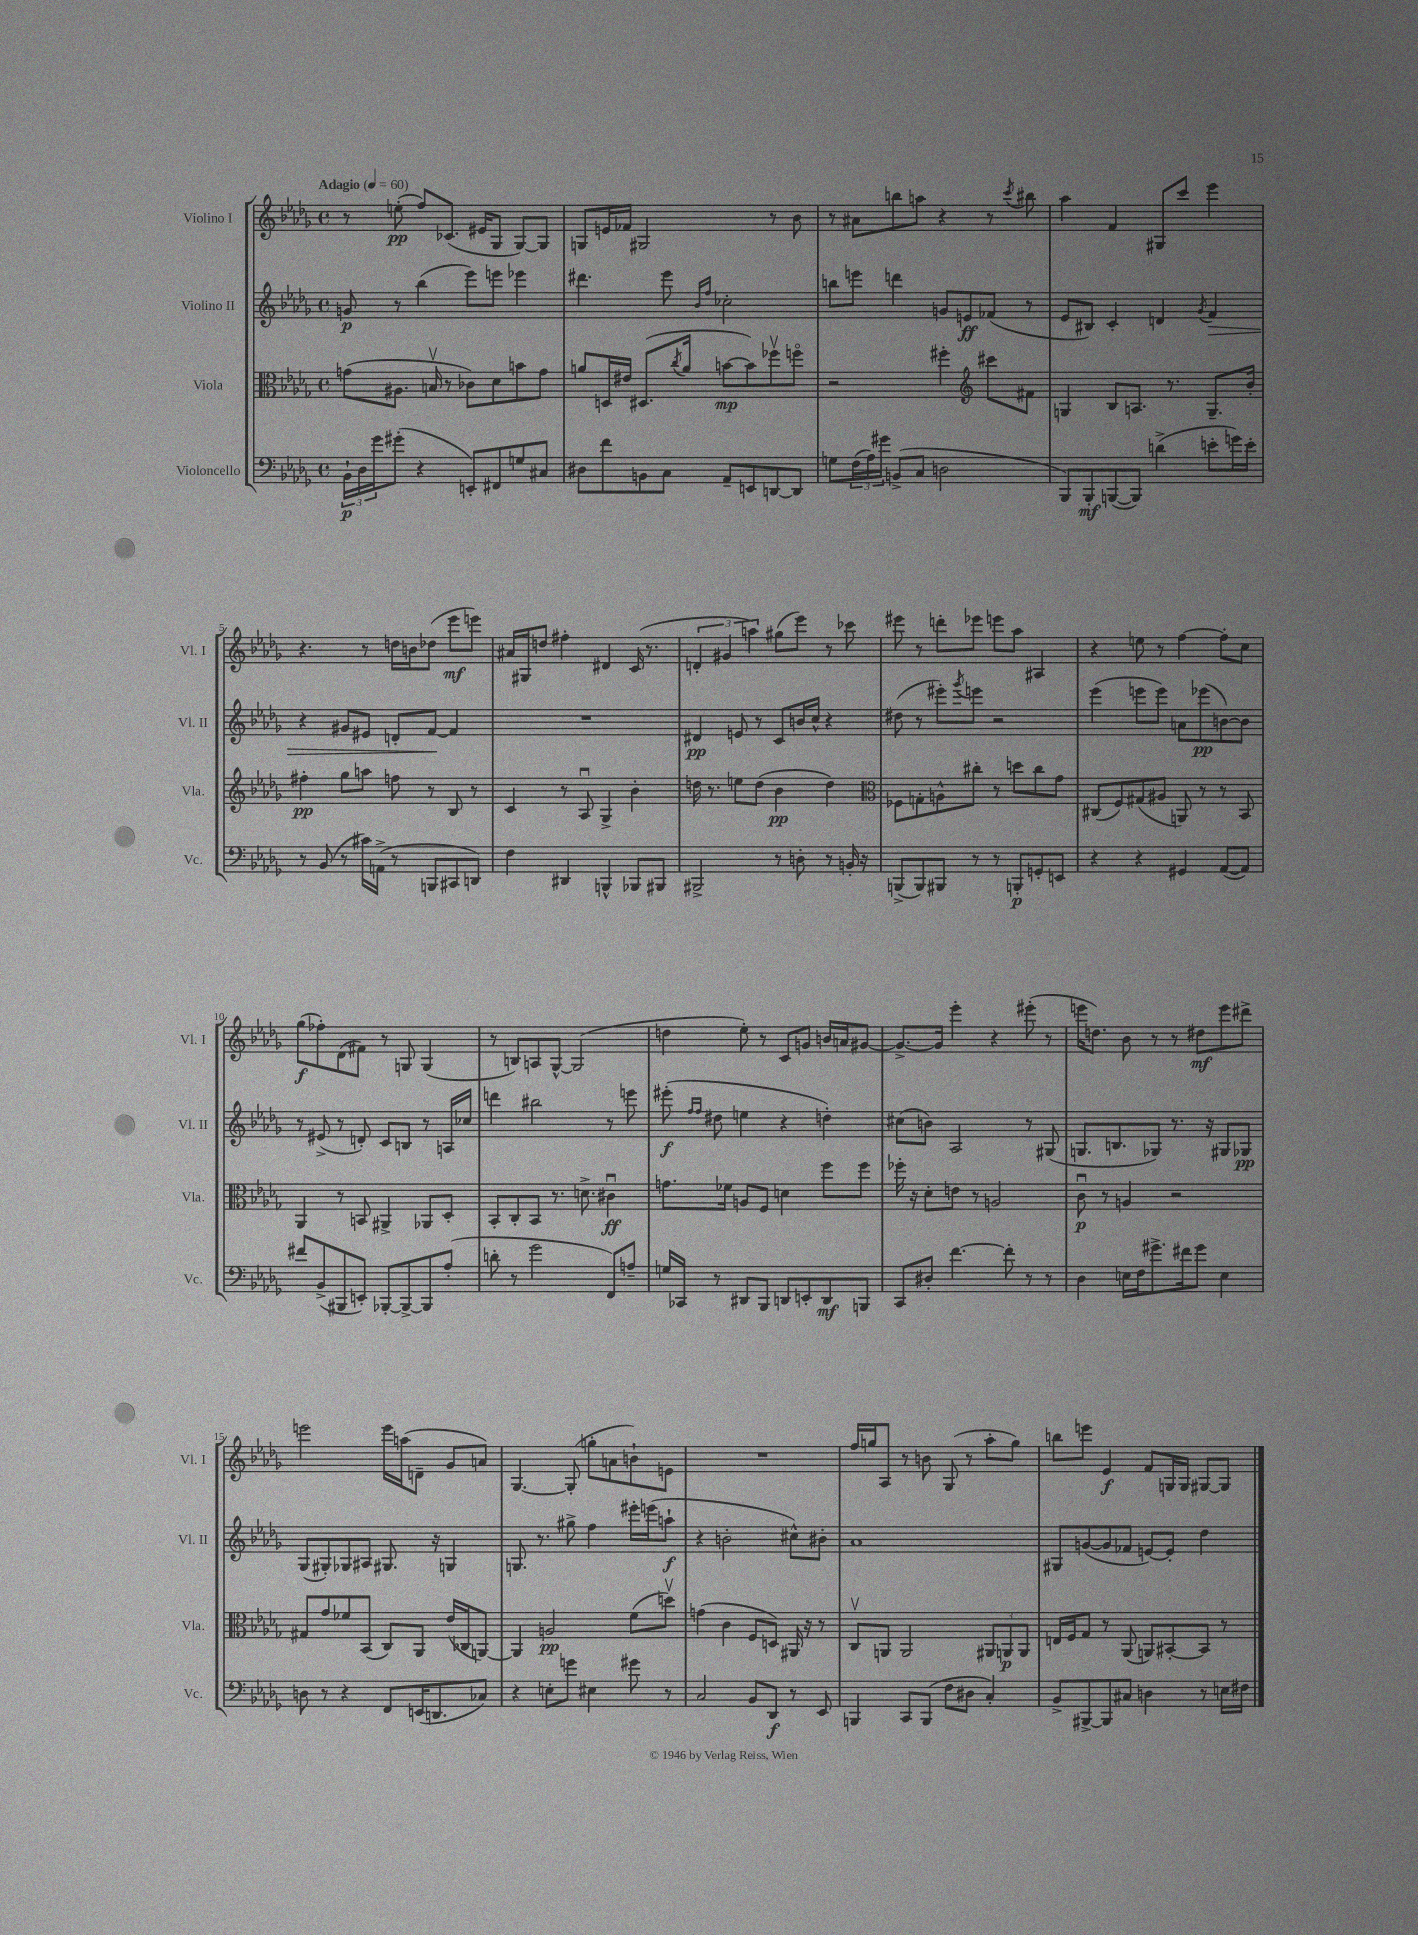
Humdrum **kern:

**kern	**dynam	**kern	**dynam	**kern	**dynam	**kern	**dynam
*part4	*part4	*part3	*part3	*part2	*part2	*part1	*part1
*staff4	*staff4	*staff3	*staff3	*staff2	*staff2	*staff1	*staff1
*I"Violoncello	*	*I"Viola	*	*I"Violino II	*	*I"Violino I	*
*I'Vc.	*	*I'Vla.	*	*I'Vl. II	*	*I'Vl. I	*
*clefF4	*	*clefC3	*	*clefG2	*	*clefG2	*
*k[b-e-a-d-g-]	*	*k[b-e-a-d-g-]	*	*k[b-e-a-d-g-]	*	*k[b-e-a-d-g-]	*
*M4/4	*	*M4/4	*	*M4/4	*	*M4/4	*
*met(c)	*	*met(c)	*	*met(c)	*	*met(c)	*
*MM60	*	*MM60	*	*MM60	*	*MM60	*
=1	=1	=1	=1	=1	=1	=1	=1
!	!	!	!	!	!	!LO:TX:a:B:t=Adagio	!
24BB-`\LL	p	(8gn\L	.	8gn/	p	8r	.
24D-\	.	.	.	.	.	.	.
24g-\J	.	.	.	.	.	.	.
(8g#X'\J	.	8.A#X\J	.	8r	.	(8een'\	pp
4r	.	.	.	(4bb-\	.	8ff/L)	.
.	.	16Bnv/	.	.	.	.	.
.	.	8r	.	.	.	(8.c-X/J	.
8EEn'/L)	.	8c-X\L)	.	8eee-\L)	.	.	.
.	.	.	.	.	.	16e#X/KL	.
8FF#X/	.	8d-\	.	8eeen\J	.	8G-/J	.
8Gn/	.	8bn\	.	4eee-X\	.	[8G-/L)	.
8C#X/J	.	8g\J	.	.	.	8G-/J]	.
=2	=2	=2	=2	=2	=2	=2	=2
8D#X\L	.	8an/L	.	4.ddd#X\	.	8Gn/L	.
8f\	.	16Dn/L	.	.	.	16en/L	.
.	.	16e#X/JJ	.	.	.	16f-X/JJ	.
8BBn\	.	(8.D#X/L	.	.	.	2G#X/	.
8C\J	.	.	.	8eee-\	.	.	.
.	.	8qcc/	.	.	.	.	.
.	.	16a/Jk	.	.	.	.	.
.	.	.	.	16qqb-/LL	.	.	.
.	.	.	.	16qqff/JJ	.	.	.
8AA-~/L	.	[8bn\L	mp	2cc-X'\	.	.	.
8EEn/	.	8b\])	.	.	.	.	.
[8DDn/	.	8ff-Xv\	.	.	.	8r	.
8DD/J]	.	8ffn\J	.	.	.	8b-\	.
=3	=3	=3	=3	=3	=3	=3	=3
8Gn\L	.	2r	.	8bbn\L	.	8r	.
(24F\L	.	.	.	8eeen\J	.	8a#X\L	.
24A-\)	.	.	.	.	.	.	.
24g#X\JJ	.	.	.	.	.	.	.
(8BBn^/L	.	.	.	4dddn\	.	8bbn\	.
8C/J	.	.	.	.	.	8aan\J	.
2Dn\	.	4ff#X'\	.	8gn/L	.	4r	.
.	.	.	.	8en/	ff	.	.
*	*	*clefG2	*	*	*	*	*
.	.	8ccc#X\L	.	(8f-X/J	.	8r	.
.	.	.	.	.	.	8qccc/	.
.	.	8f#X\J	.	8r	.	8bb#X\	.
=4	=4	=4	=4	=4	=4	=4	=4
8BBB-/L)	.	4Gn/	.	8e-/L	.	4aa-\	.
8BBB-'/	mf	.	.	8B#X/J)	.	.	.
([8BBBn/	.	8B-/L	.	4c'/	.	4f/	.
8BBB/J])	.	8.An/J	.	.	.	.	.
(4dn^\	.	.	.	4dn/	.	8G#X/L	.
.	.	8.r	.	.	.	.	.
.	.	.	.	.	.	8ccc/J	.
.	.	.	.	8qg-/	.	.	.
!	!	!	!	!	!LO:HP:b	!	!
8en'\L	.	8.G~/L	.	4f/	>	4eee-\	.
16gn\L)	.	.	.	.	.	.	.
16e'\JJ	.	16b-'/Jk	.	.	.	.	.
!!LO:LB:g=z
=5	=5	=5	=5	=5	=5	=5	=5
8r	.	4ff#X'\	pp	4r	.	4.r	.
(8BB-/	.	.	.	.	.	.	.
8r	.	8gg-\L	.	8g#X/L	.	.	.
16c#X\LL)	.	8aan\J	.	8e#X/J	.	8r	.
(16AAn^\JJ	.	.	.	.	.	.	.
8r	.	8ffn\	.	8dn'/L	.	16ddn\LL	.
.	.	.	.	.	.	16bn\J	.
8BBBn/L	.	8r	.	[8f/J	.	(8dd-X\J	.
8CC#X/	.	8B-/	.	4f/]	]	8eee-\L	mf
8DDn/J)	.	8r	.	.	.	8eeen\J)	.
=6	=6	=6	=6	=6	=6	=6	=6
4F\	.	4c/	.	1r	.	16a#X/LL	.
.	.	.	.	.	.	16G#X/J	.
.	.	.	.	.	.	8ddn/J	.
4DD#X/	.	8r	.	.	.	4ff#X'\	.
.	.	8A-u/	.	.	.	.	.
4BBBn^^/	.	4G-^/	.	.	.	4d#X/	.
8BBB-X/L	.	4b-'\	.	.	.	(16c/	.
.	.	.	.	.	.	8.r	.
8BBB#X/J	.	.	.	.	.	.	.
=7	=7	=7	=7	=7	=7	=7	=7
2BBB#X^/	.	16ddn\	.	4d#X/	pp	6dn'/	.
.	.	8.r	.	.	.	.	.
.	.	.	.	.	.	6g#X/	.
.	.	8een\L	.	8en/	.	.	.
.	.	.	.	.	.	6aan\)	.
.	.	(8dd\J	.	8r	.	.	.
8r	.	4b-\	pp	8c/L	.	(8gg#X\L	.
8Dn'\	.	.	.	16bn/L	.	8eee-\J)	.
.	.	.	.	16cc^^/JJ	.	.	.
8r	.	4dd\)	.	4r	.	8r	.
16BBn'/	.	.	.	.	.	8ccc-X\	.
16r	.	.	.	.	.	.	.
=8	=8	=8	=8	=8	=8	=8	=8
*	*	*clefC3	*	*	*	*	*
(8BBBn^/L	.	8F-X\L	.	(8dd#X\	.	8eee#X\	.
8BBB/)	.	8Gn'\	.	8r	.	8r	.
8BBB#X/J	.	8An^^\	.	8eee#X'\L)	.	8dddn'\L	.
.	.	.	.	8qggg-/	.	.	.
8r	.	8cc#X'\J	.	8eeen\J	.	8eee-X\J	.
8r	.	8r	.	2r	.	8eeen\L	.
8BBBn'/L	p	8ddn\L	.	.	.	8aa-\J	.
8GGn'/	.	8cc#\	.	.	.	4A#X/	.
8EEn/J	.	8g-\J	.	.	.	.	.
=9	=9	=9	=9	=9	=9	=9	=9
4r	.	(8C#X/L	.	(4eee-\	.	4r	.
.	.	8F/)	.	.	.	.	.
4r	.	(8G#X/	.	8eeen\L	.	8een\	.
.	.	8A#X/J	.	8eee\J)	.	8r	.
4GG#X/	.	8AAn/)	.	8an\L	.	[4ff\	.
.	.	8r	.	(8eee-X\	pp	.	.
([8AA-/L	.	8r	.	[8bn\)	.	8ff'\L]	.
8AA-/J])	.	8BB-/	.	8b\J]	.	8cc\J	.
!!LO:LB:g=z
=10	=10	=10	=10	=10	=10	=10	=10
8f#X/L	.	4AA-/	.	8r	.	(8gg-\L	f
(8BB-^/	.	.	.	(8e#X^/	.	8ff-X'\)	.
8BBB#X/	.	8r	.	8r	.	(8d-\	.
8EEn'/J)	.	8BBn/	.	8dn'/)	.	8f#X\J)	.
[8BBB-X'/L	.	4AA#X^/	.	8c/L	.	8r	.
8BBB-^/_	.	.	.	8Bn/J	.	8Gn/	.
8BBB-/]	.	8AA-X/L	.	8r	.	(4G/	.
(8A-'/J	.	8D-'/J	.	16An/LL	.	.	.
.	.	.	.	16cc-X/JJ	.	.	.
=11	=11	=11	=11	=11	=11	=11	=11
8dn'\	.	8BB-'/L	.	4dddn\	.	8r	.
8r	.	8C'/	.	.	.	8Bn/L)	.
2g-\	.	8BB-/J	.	2bb#X\	.	8An/	.
.	.	8.r	.	.	.	[8G-^^/J	.
.	.	.	.	.	.	(2G-/]	.
.	.	8.dn^\	.	.	.	.	.
8FF/L)	.	4c#Xu\	ff	8r	.	.	.
8An~/J	.	.	.	8eeen\	.	.	.
=12	=12	=12	=12	=12	=12	=12	=12
16Gn/LL	.	8.gn\L	.	(8eee#X'\	f	4ddn\	.
16CC-X/JJ	.	.	.	.	.	.	.
.	.	.	.	16qqff/LL	.	.	.
.	.	.	.	16qqff/JJ	.	.	.
8r	.	.	.	8dd#X\	.	.	.
.	.	16f-X\Jk	.	.	.	.	.
8DD#X/L	.	8An/L	.	4een\	.	8ee-'\)	.
8BBB-/J	.	8F/J	.	.	.	8r	.
8DDn/L	.	4dn\	.	4r	.	8c/L	.
8EEn'/	.	.	.	.	.	8gn/J	.
8DD/	mf	8ff\L	.	4ddn'\)	.	16bn/LL	.
.	.	.	.	.	.	16an/J	.
8BBBn/J	.	8ff\J	.	.	.	[8g#X/J	.
=13	=13	=13	=13	=13	=13	=13	=13
8CC/L	.	16ff-X'\	.	(8cc#X\L	.	8.g#^/L_	.
.	.	16r	.	.	.	.	.
8D#X'/J	.	8d-'\L	.	8bn\J)	.	.	.
.	.	.	.	.	.	16g#/Jk]	.
[4.f\	.	8en\J	.	2A-/	.	4eee-'\	.
.	.	8r	.	.	.	.	.
.	.	2An/	.	.	.	4r	.
8f'\]	.	.	.	.	.	.	.
8r	.	.	.	8r	.	(8eee#X'\	.
8r	.	.	.	(8G#X/	.	8r	.
=14	=14	=14	=14	=14	=14	=14	=14
4D-\	.	8cu\	p	8.Gn/L	.	16eeen\KL	.
.	.	.	.	.	.	8.ddn\J)	.
.	.	8r	.	.	.	.	.
.	.	.	.	8.Bn/	.	.	.
16En\LL	.	4An/	.	.	.	8b-\	.
16F\J	.	.	.	.	.	.	.
8.g#X^\	.	.	.	8G-X/J)	.	8r	.
.	.	2r	.	8.r	.	8r	.
16f#X\k	.	.	.	.	.	.	.
8g#\J	.	.	.	.	.	8dd#X\L	mf
.	.	.	.	16r	.	.	.
4E\	.	.	.	8G#X/L	.	8eee\	.
.	.	.	.	8G-X/J	pp	8ddd#X^\J	.
!!LO:LB:g=z
=15	=15	=15	=15	=15	=15	=15	=15
8Dn\	.	8G#X/L	.	(8G-/L	.	2eeen\	.
8r	.	8g-/	.	8G#X'/)	.	.	.
4r	.	8f-X/	.	8G-X/	.	.	.
.	.	(8BB-/J	.	8A#X/J	.	.	.
8FF/L	.	8C/L)	.	8.G#X/	.	16eee\LL	.
.	.	.	.	.	.	(16aan\J	.
(16EEn/K	.	8AA-/J	.	.	.	8dn~\J	.
8.DDn/	.	.	.	16r	.	.	.
.	.	(16e-/LL	.	4Gn/	.	8g-/L	.
.	.	16C-X/J	.	.	.	.	.
8C-X/J)	.	[8AAn/J)	.	.	.	8an/J)	.
=16	=16	=16	=16	=16	=16	=16	=16
4r	.	4AA/]	.	8.Gn/	.	[4.G-/	.
.	.	.	.	8.r	.	.	.
8En'\L	.	2An/	pp	.	.	.	.
8gn\J	.	.	.	8gg#X^\	.	(8G-'/]	.
4E#X\	.	.	.	4ff\	.	8ggn'\L	.
.	.	.	.	.	.	8an\	.
8g#X\	.	(8f\L	.	16eee#X'\LL	.	8bn`\)	.
.	.	.	.	(16eeen\J	.	.	.
8r	.	8ddnv\J)	.	8aan`\J	f	8en\J	.
=17	=17	=17	=17	=17	=17	=17	=17
2C/	.	(4gn\	.	4r	.	1r	.
.	.	4c\	.	2bn'\	.	.	.
8BB-/L	.	8F/L	.	.	.	.	.
8DD-/J	f	8Dn/J)	.	.	.	.	.
8r	.	16AA#X/	.	8cc#X^^\L)	.	.	.
.	.	16r	.	.	.	.	.
8EE-/	.	8r	.	8b#X'\J	.	.	.
=18	=18	=18	=18	=18	=18	=18	=18
4BBBn/	.	8Cv/L	.	1a-	.	16ff/LL	.
.	.	.	.	.	.	16ggn/J	.
.	.	8AAn/J	.	.	.	8A-/J	.
8CC/L	.	2AA/	.	.	.	8r	.
(8BBB/J	.	.	.	.	.	8bn\	.
8F\L	.	.	.	.	.	(8G-/	.
8D#X\J	.	.	.	.	.	8r	.
4C'/)	.	12AA#X/L	.	.	.	8aa-'\L	.
.	.	12AAn/	p	.	.	.	.
.	.	.	.	.	.	8gg\J)	.
.	.	12AA/J	.	.	.	.	.
=19	=19	=19	=19	=19	=19	=19	=19
8BB-^/L	.	16En/LL	.	8G#X/L	.	8bbn\L	.
.	.	16F/J	.	.	.	.	.
[8BBB#X^/	.	8G-/J	.	([8gn/	.	8eeen\J	.
8BBB#/]	.	8r	.	8g/]	.	4e-/	f
8C#X/J	.	(8AA-/	.	8f-X/J	.	.	.
4Dn\	.	8AAn/L)	.	[8en/L)	.	8f/L	.
.	.	[8BB#X'/	.	8e'/J]	.	16Gn/L	.
.	.	.	.	.	.	16G/JJ	.
8r	.	8BB#/J]	.	4dd-\	.	[8G#X/L	.
16En\LL	.	8r	.	.	.	8G#/J]	.
16F#X\JJ	.	.	.	.	.	.	.
==	==	==	==	==	==	==	==
*-	*-	*-	*-	*-	*-	*-	*-
